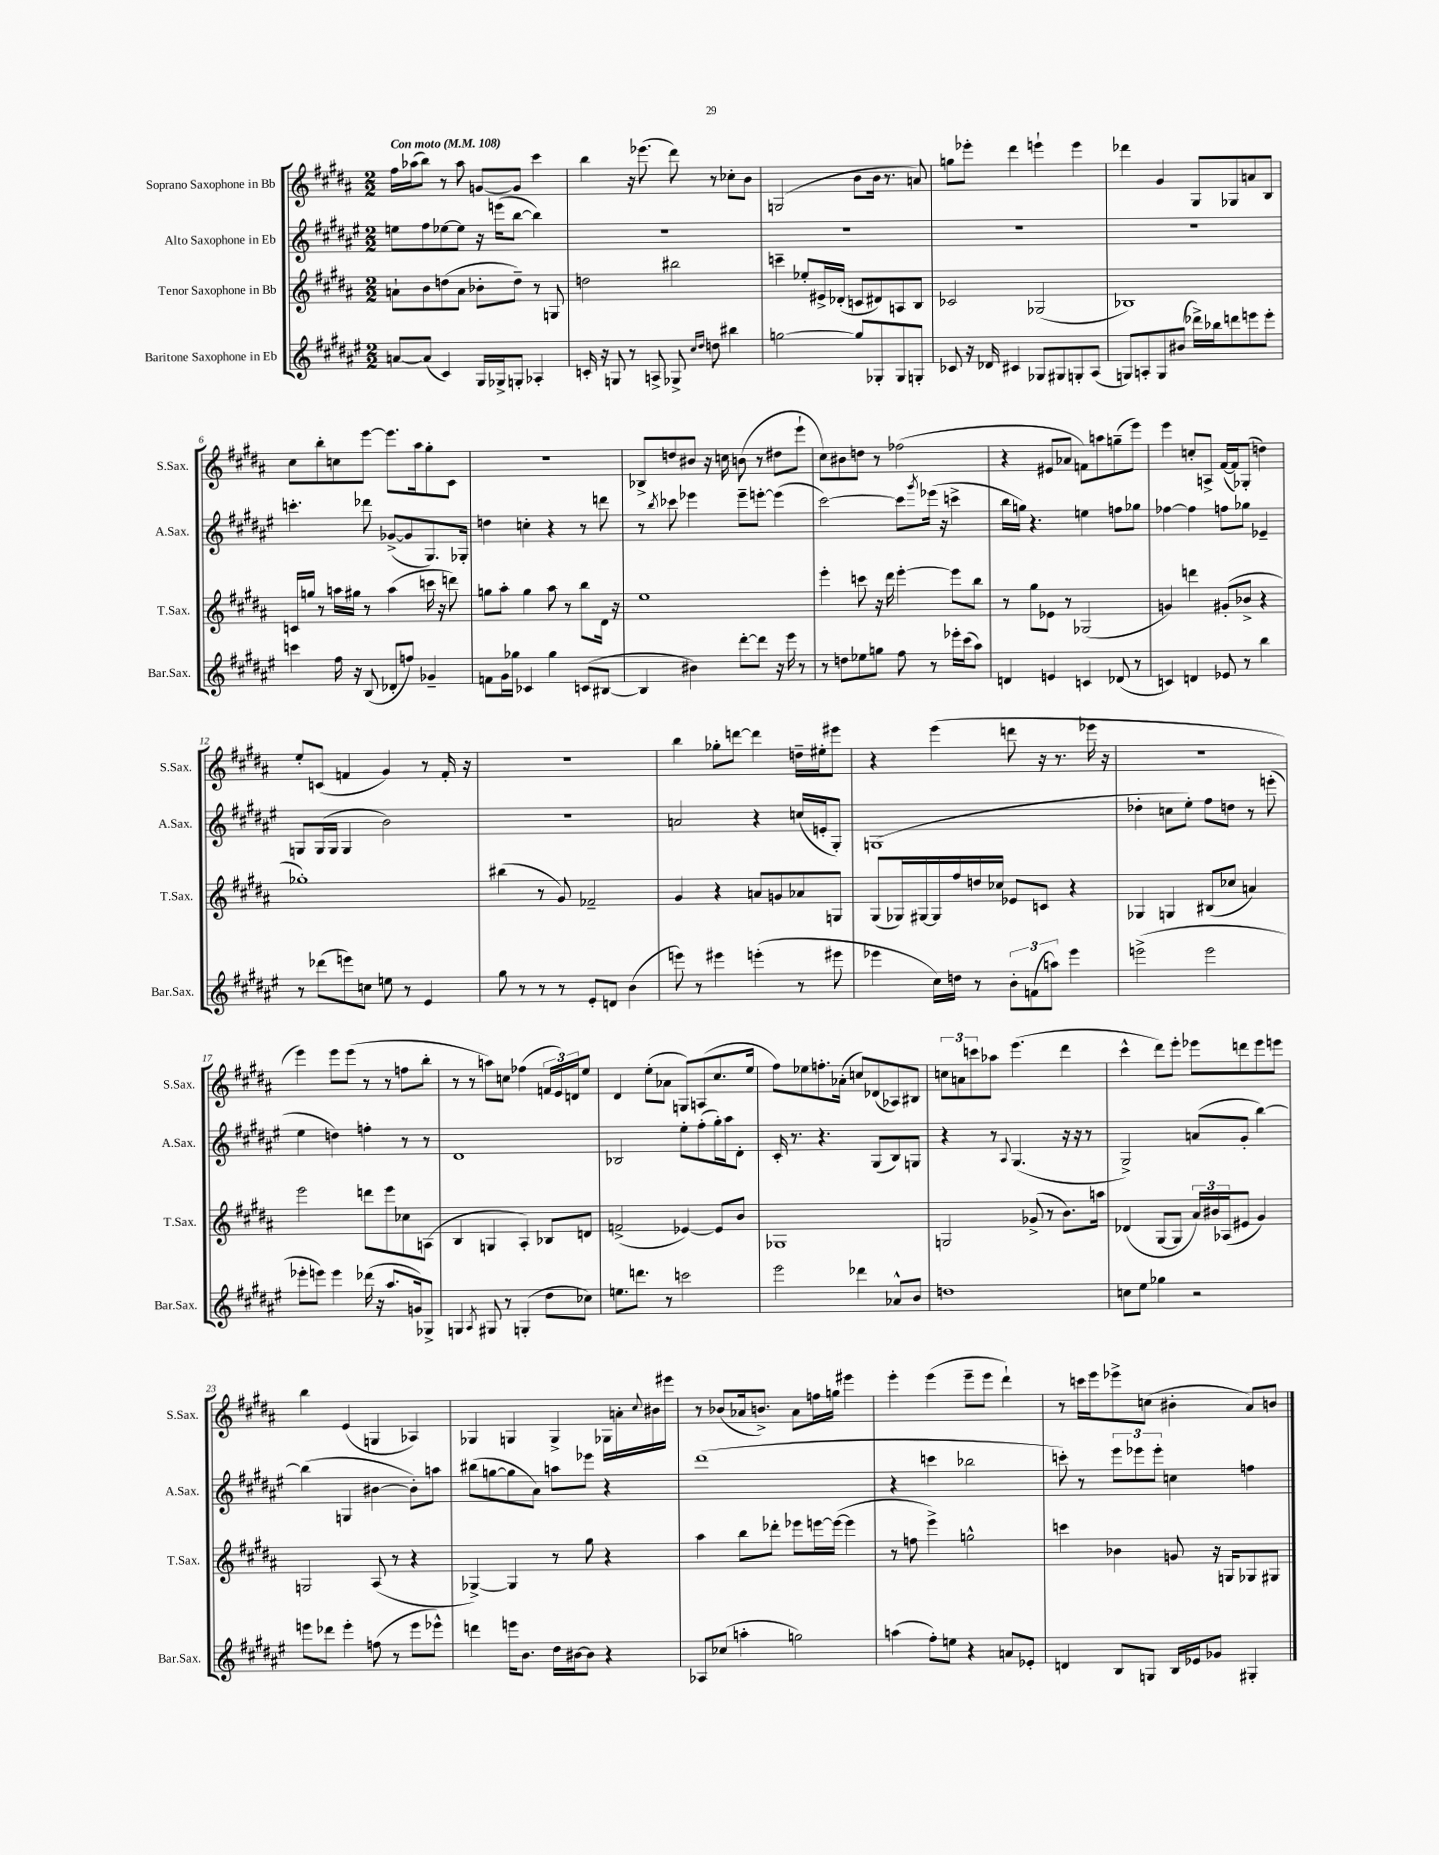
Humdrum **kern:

**kern	**kern	**kern	**kern
*staff4	*staff3	*staff2	*staff1
*clefG2	*clefG2	*clefG2	*clefG2
*k[f#c#g#d#a#e#]	*k[f#c#g#d#a#]	*k[f#c#g#d#a#e#]	*k[f#c#g#d#a#]
*M2/2	*M2/2	*M2/2	*M2/2
*MM108	*MM108	*MM108	*MM108
[8a	8a`	8ee	16ff#
.	.	.	(16aa-
(8a]	8b	8ff#	8bb)
4c#)	(8dd	[8ee-	8r
.	8a	8ee-]	8aa-
16G#	8b-'	16r	[8g
16G-^	.	(16eee	.
8G'	8dd~)	[8bb	8g]
4A-'	8r	4bb])	4ccc#
.	8G	.	.
=	=	=	=
16c'	2dd	1r	4bb
16r	.	.	.
8G	.	.	.
8r	.	.	16r
.	.	.	(8.eee-
8A^	.	.	.
8G-^	2bb#	.	8ddd#)
16qqcc#	.	.	.
16qqdd#	.	.	.
8dd	.	.	8r
4bb#	.	.	8cc-'
.	.	.	8b
=	=	=	=
[2gg	4ccc~	1r	(2G
.	8ee-'	.	.
.	16e#^	.	.
.	(16d-'	.	.
8gg]	8c	.	8b
8G-'	8d#)	.	16b
.	.	.	8.r
8G-	8A	.	.
8G'	8B	.	8a)
=	=	=	=
8c-	2c-	1r	8gg
16r	.	.	8eee-'
16d-	.	.	.
4c#	.	.	4ddd#
8G-	(2G-	.	4eee`
8G#	.	.	.
8G'	.	.	4eee
(8A#	.	.	.
=	=	=	=
8G)	1B-)	1r	4ddd-
8A'	.	.	.
8G	.	.	4g#
(8b#	.	.	.
16ddd-^)	.	.	8G#
16bb-	.	.	.
8ddd	.	.	8G-
8eee	.	.	8a
8eee'	.	.	8B
=	=	=	=
4ccc	16c	4.ccc'	8cc#
.	16gg	.	.
.	8r	.	8bb'
16ff#	16aa	.	8cc
16r	16gg#	.	.
(8B	8r	8ddd-	[8eee
8d-'	(4aa	([8g-^	8.eee]
8ff)	.	8g-]	.
.	.	.	16aa#
4g-~	16ccc	8.G#)	8gg#'
.	16r	.	.
.	8ddd)	.	8c#
.	.	16G-'	.
=	=	=	=
8f	8gg	4dd	1r
16g#	8aa#'	.	.
16gg-	.	.	.
4c-	4gg	4cc'	.
4gg-	8aa#	4r	.
.	8r	.	.
(8c	8bb	8r	.
[8B#	16d#	8ddd	.
.	16r	.	.
=	=	=	=
4B#]	1ee	8r	8B-^
.	.	8qbb	.
.	.	8ccc-	8dd
4b#)	.	4eee-	8b#
.	.	.	16r
.	.	.	16cc
[8ddd#'	.	8eee-~	(8b
8ddd#]	.	[8eee'	8r
16r	.	(4eee]	8dd#
16eee#	.	.	.
8r	.	.	8eee`
=	=	=	=
8r	4eee'	[2ccc#)	8cc#)
8dd	.	.	8b#
8ee-	8ccc	.	8dd
8gg	16r	.	8r
.	16ddd#	.	.
8ff#	[4eee'	8ccc#]	(2ff-
.	.	8qggg#	.
8r	.	(16eee-	.
.	.	16r	.
16eee-'	8eee]	4ccc^	.
(16ccc#	.	.	.
8aa#)	8bb	.	.
=	=	=	=
4d	8r	16bb	4r
.	.	16gg)	.
.	8gg#	4.r	.
4e	8e-	.	8e#
.	8r	.	8a-
4c	(2G-	4ee	8f)
.	.	.	8aa
(8d-	.	8ff	(8gg~
8r	.	8gg-	8eee)
=	=	=	=
4c)	4g)	[4ff-	4eee
4d	4ddd	4ff-]	8cc'
.	.	.	8A^
8e-	(8g#'	8ff	([16f#
.	.	.	16f#])
8r	8b-^	8gg-	(8G-'
4bb	4r	4e-~	4dd)
=	=	=	=
8r	1gg-')	8G	8ee'
(8ddd-	.	(16G	(8c
.	.	16G	.
8eee)	.	4G	4f
8cc	.	.	.
8ee	.	2b)	4g#)
8r	.	.	.
4e#	.	.	8r
.	.	.	16f'
.	.	.	16r
=	=	=	=
8gg#	(4bb#	1r	1r
8r	.	.	.
8r	8r	.	.
8r	8g#)	.	.
8e#'	2f-~	.	.
8d	.	.	.
(4b	.	.	.
=	=	=	=
8eee)	4g#	2a	4bb
8r	.	.	.
4eee#	4r	.	8gg-'
.	.	.	[8ddd
(4eee'	8a	4r	4ddd]
.	8g	.	.
8r	8a-	(16cc	16dd~
.	.	16e'	16ee#'
8eee#	8G	8G#')	8eee#
=	=	=	=
4eee-	(8G#	(1G	4r
.	16G-)	.	.
.	[16G#	.	.
16cc#)	16G#]	.	(4eee
16dd	16ff#	.	.
8r	16dd	.	.
.	16cc-	.	.
12b'	8e-	.	8ddd
(12f	.	.	.
.	8c	.	16r
12aa)	.	.	.
.	.	.	8.r
4eee-	4r	.	.
.	.	.	16eee-
.	.	.	16r
=	=	=	=
(2eee^	4G-	4dd-'	1r
.	4G	8cc	.
.	.	8ee#')	.
2eee	(8B#	8ff#	.
.	8cc-	8dd	.
.	4a)	8r	.
.	.	(8eee'	.
=	=	=	=
8eee-'	2eee	4ee#	4eee)
8eee)	.	.	.
4eee	.	4dd)	8eee
.	.	.	(8eee
(16ddd-	8ddd	4ff'	8r
16r	.	.	.
8.aa#	8eee	.	8r
.	8cc-	8r	8ff
16g)	.	.	.
8G-^	(8A	8r	8bb'
=	=	=	=
4G	4B	1d#	8r
.	.	.	8r
8qA#	.	.	.
8G#	4G	.	8aa)
8r	.	.	8cc
(4G'	4A#')	.	(4ff-
8dd#	8B-	.	24f
.	.	.	24e)
.	.	.	24d
8cc-)	8d	.	8ee
=	=	=	=
8.ee	(2f^	2B-	4d#
8.ddd	.	.	.
.	.	.	(8ee'
8r	.	.	8a-
2ccc	[4e-)	8ee#'	8G)
.	.	(8ff#'	(8A
.	8e-]	16gg#')	8.cc#
.	.	16aa#	.
.	8b	8d#'	.
.	.	.	16ee
=	=	=	=
2eee#	1G-	16c#'	8ff#)
.	.	8.r	.
.	.	.	8ee-
.	.	4.r	8.ff'
.	.	.	(16a-'
4ddd-	.	.	8cc)
.	.	(8G#	(8d-
8a-^^	.	8B)	8A-)
8b	.	8G	8B#
=	=	=	=
1dd	2G	4r	12cc
.	.	.	12a
.	.	.	12ccc
.	.	8r	8aa-
.	.	8qqA#	.
.	.	(4.G#	(4.eee
.	(8g-^	.	.
.	8r	.	.
.	8.b)	16r	4ddd#
.	.	16r	.
.	.	8r	.
.	16aa	.	.
=	=	=	=
8cc	(4d-	2G#^)	4ccc#^^
8ee#	.	.	.
4gg-	[8G#	.	8ddd#)
.	8G#]	.	8eee'
2r	24a#)	(8a	8eee-
.	24b#	.	.
.	(24A-	.	.
.	8e#	8g#'	8ddd
.	4g#)	[4bb)	8eee-
.	.	.	8eee
=	=	=	=
8eee	2G	(4bb]	4bb
8ddd-	.	.	.
4eee'	.	4G	(4e
(8ff	(8A#	[4b#	4G
8r	8r	.	.
8eee	4r	8b#'])	4A-)
8eee-^^)	.	8aa	.
=	=	=	=
4ddd	[4G-^)	(8bb#	4G-
.	.	[8gg	.
16eee	4G-]	8gg]	4G
8.b	.	.	.
.	.	8a#)	.
16dd#	8r	8aa	4G^
[16b#	.	.	.
8b#]	8gg#	8eee-	.
4r	4r	4r	16G-
.	.	.	16a'
.	.	.	8qqcc#
.	.	.	16b#
.	.	.	16eee#
=	=	=	=
8A-	4aa#	(1ddd#	8r
(8cc-	.	.	(8b-
4aa'	8bb	.	16a-
.	.	.	8.b^)
.	8ddd-'	.	.
2gg)	8eee-	.	8a-
.	[16eee	.	16ff
.	(16eee_	.	16gg
.	4eee]	.	4eee#
=	=	=	=
(4aa	8r	4r	4eee'
.	8ff	.	.
8ff#')	4eee^)	4ccc	(4eee
8ee	.	.	.
4r	2gg^^	2bb-	8eee~
.	.	.	8eee
8a	.	.	4ddd#`)
8e-'	.	.	.
=	=	=	=
4d	4ccc	8ccc')	8r
.	.	8r	16ccc
.	.	.	16eee
8B	4b-	12eee#	8eee-^
.	.	12eee-	.
8G	.	.	(8cc
.	.	12eee-'	.
16B	8g	4cc	4b#'
16e-	.	.	.
8g-	16r	.	.
.	16G	.	.
4G#'	8G-	4ff	8a#)
.	8G#	.	8b
==	==	==	==
*-	*-	*-	*-
